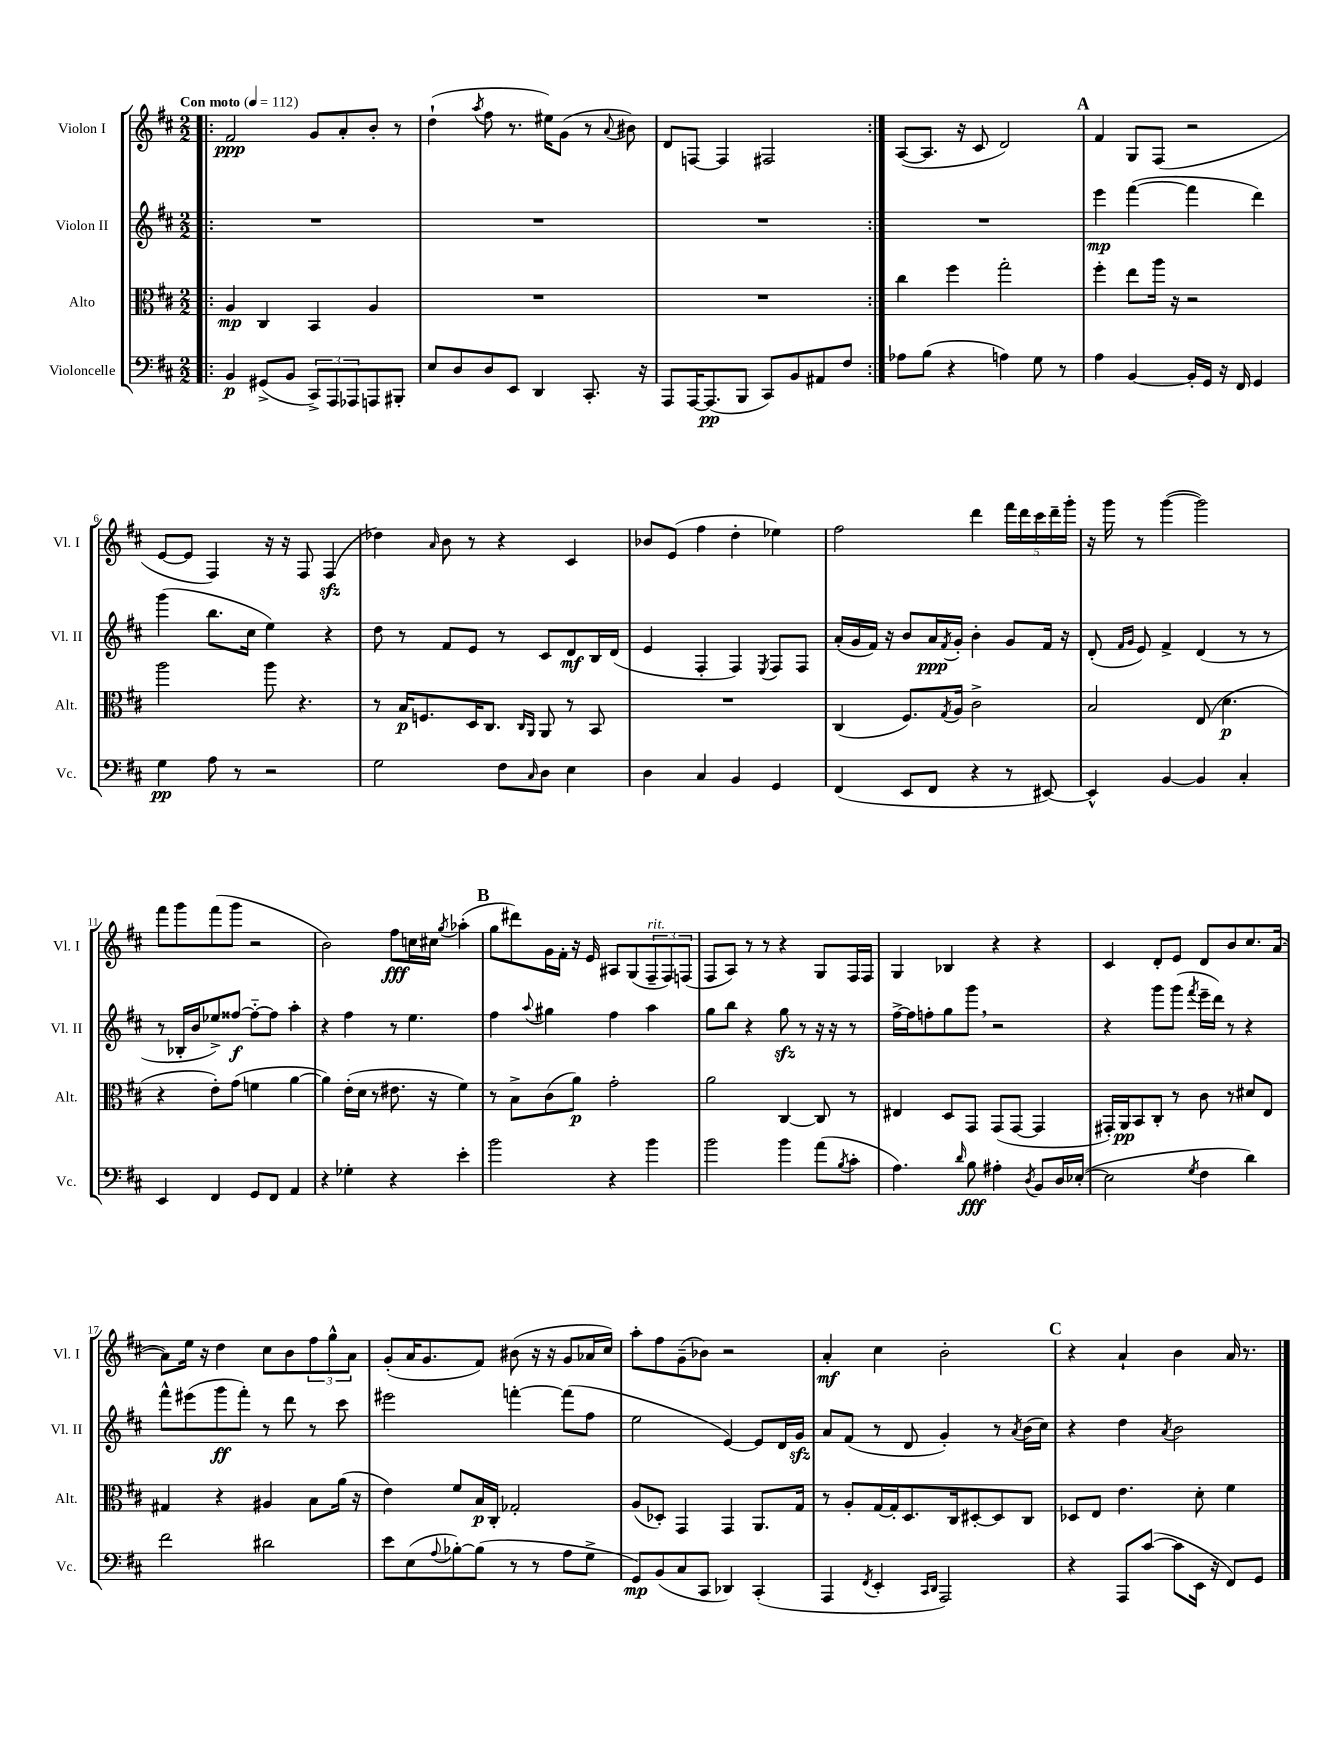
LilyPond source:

<<
\new StaffGroup <<
\new Staff = "s0" \with { instrumentName = "Violon I" shortInstrumentName = "Vl. I" } {
    \clef treble \key d \major \numericTimeSignature \time 2/2 \tempo "Con moto" 4 = 112
    \repeat volta 2 { \bar ".|:" fis'2\ppp g'8 a'8-. b'8-. r8 |
    d''4-!( \acciaccatura { a''8 } fis''8 r8. eis''16) g'8( r8 \appoggiatura { a'8 } bis'8) |
    d'8 f8~ f4 fis2 | }
    a8~( a8. r16 cis'8 d'2) |
    \mark \markup { \bold "A" } fis'4 g8 fis8( r2 |
    e'8~ e'8 fis4) r16 r16 fis8 fis4\sfz( |
    des''4) \grace { a'16 } b'8 r8 r4 cis'4 |
    bes'8 e'8( fis''4 d''4-. ees''4) |
    fis''2 d'''4 \tuplet 5/4 { fis'''16 d'''16 cis'''16 d'''16-- g'''16-. } |
    r16 g'''16 r8 g'''4~( g'''2) |
    fis'''8 g'''8 fis'''8( g'''8 r2 |
    b'2) fis''8\fff c''16 cis''16 \acciaccatura { g''8 } aes''4-.( |
    \mark \markup { \bold "B" } g''8 dis'''8) g'16 fis'16-. r16 e'16 ais8 g8( \tuplet 3/2 { fis8--^\markup { \italic "rit." } fis8) f8( } |
    fis8 a8) r8 r8 r4 g8 fis16 fis16 |
    g4 bes4 r4 r4 |
    cis'4 d'8-. e'8 d'8 b'8 cis''8. a'16~( |
    a'8) e''16 r16 d''4 cis''8 b'8 \tuplet 3/2 { fis''8 g''8-^ a'8 } |
    g'8-.( a'16 g'8. fis'8) bis'8( r16 r16 g'8 aes'16 cis''16) |
    a''8-. fis''8 g'8--( bes'8) r2 |
    a'4-.\mf cis''4 b'2-. |
    \mark \markup { \bold "C" } r4 a'4-! b'4 a'16 r8. \bar "|." |
}
\new Staff = "s1" \with { instrumentName = "Violon II" shortInstrumentName = "Vl. II" } {
    \clef treble \key d \major \numericTimeSignature \time 2/2
    \repeat volta 2 { \bar ".|:" R1 |
    R1 |
    R1 | }
    R1 |
    \mark \markup { \bold "A" } e'''4\mp fis'''4~( fis'''4 d'''4) |
    g'''4( b''8. cis''16 e''4) r4 |
    d''8 r8 fis'8 e'8 r8 cis'8 d'8\mf b16 d'16( |
    e'4 fis4-. fis4) \acciaccatura { e8 } fis8 fis8 |
    a'16-.( g'16 fis'16) r16 b'8 a'16\ppp \acciaccatura { fis'8 } g'16-. b'4-. g'8 fis'16 r16 |
    d'8-.( \grace { fis'16 g'16 } e'8) fis'4-> d'4( r8 r8 |
    r8 bes16-. b'16 ees''8->) fisis''8~\f fisis''8~-_ fisis''8 a''4-. |
    r4 fis''4 r8 e''4. |
    \mark \markup { \bold "B" } fis''4 \appoggiatura { a''8 } gis''4 fis''4 a''4 |
    g''8 b''8 r4 g''8\sfz r8 r16 r16 r8 |
    fis''16~-> fis''16 f''8-. g''8 g'''8 \breathe r2 |
    r4 g'''8 g'''8( \acciaccatura { fis'''8 } e'''16-- d'''16) r8 r4 |
    fis'''8-^ eis'''8( g'''8\ff fis'''8-.) r8 d'''8 r8 cis'''8 |
    eis'''2 f'''4~-. f'''8( fis''8 |
    e''2 e'4~) e'8 d'16 g'16\sfz |
    a'8 fis'8( r8 d'8 g'4-.) r8 \acciaccatura { a'8 } b'16( cis''16) |
    \mark \markup { \bold "C" } r4 d''4 \acciaccatura { a'8 } b'2 \bar "|." |
}
\new Staff = "s2" \with { instrumentName = "Alto" shortInstrumentName = "Alt." } {
    \clef alto \key d \major \numericTimeSignature \time 2/2
    \repeat volta 2 { \bar ".|:" a4\mp cis4 b,4 a4 |
    R1 |
    R1 | }
    cis''4 fis''4 g''2-. |
    \mark \markup { \bold "A" } fis''4-. e''8 a''16 r16 r2 |
    a''2 a''8 r4. |
    r8 b16\p f8. d16 cis8. \grace { cis16 a,16 } a,8 r8 b,8 |
    R1 |
    cis4( fis8.) \acciaccatura { g8 } a16 cis'2-> |
    b2 e8( d'4.\p |
    r4 e'8-.) g'8( f'4 a'4~ |
    a'4) e'16-.( d'16 r8 eis'8. r16 fis'4) |
    \mark \markup { \bold "B" } r8 b8-> cis'8( a'8\p) g'2-. |
    a'2 cis4~ cis8 r8 |
    eis4 d8 g,8 g,8( g,8~ g,4 |
    gis,16-.) a,16\pp b,8 cis8-. r8 cis'8 r8 dis'8 e8 |
    gis4 r4 ais4 b8 a'16( r16 |
    e'4) fis'8 b16\p cis16-. ges2-. |
    a8( des8-.) g,4 g,4 a,8. g16 |
    r8 a8-. g16~ g16-. d8. cis16 dis8~-. dis8 cis8 |
    \mark \markup { \bold "C" } des8 e8 e'4. d'8-. fis'4 \bar "|." |
}
\new Staff = "s3" \with { instrumentName = "Violoncelle" shortInstrumentName = "Vc." } {
    \clef bass \key d \major \numericTimeSignature \time 2/2
    \repeat volta 2 { \bar ".|:" b,4\p gis,8->( b,8 \tuplet 3/2 { cis,8->) a,,8 aes,,8 } a,,8 bis,,8-. |
    e8 d8 d8 e,8 d,4 cis,8.-. r16 |
    a,,8 a,,16~ a,,8.\pp( b,,8 cis,8) b,8 ais,8 fis8 | }
    aes8 b8( r4 a4) g8 r8 |
    \mark \markup { \bold "A" } a4 b,4~ b,16-. g,16 r16 fis,16 g,4 |
    g4\pp a8 r8 r2 |
    g2 fis8 \grace { cis16 } d8 e4 |
    d4 cis4 b,4 g,4 |
    fis,4( e,8 fis,8 r4 r8 eis,8~) |
    eis,4-^ b,4~ b,4 cis4-. |
    e,4 fis,4 g,8 fis,8 a,4 |
    r4 ges4-. r4 e'4-. |
    \mark \markup { \bold "B" } b'2 r4 b'4 |
    b'2 b'4 a'8( \acciaccatura { b8 } cis'8-. |
    a4.) \grace { d'16 } b8\fff ais4-. \acciaccatura { d8 } b,8 d16 ees16~-.( |
    ees2 \acciaccatura { g8 } fis4 d'4) |
    fis'2 dis'2 |
    e'8 e8( \appoggiatura { a8 } bes8~-.) bes8( r8 r8 a8 g8-> |
    g,8\mp) b,8( cis8 cis,8 des,4) cis,4-.( |
    a,,4 \acciaccatura { fis,8 } e,4-. \grace { cis,16 d,16 } a,,2) |
    \mark \markup { \bold "C" } r4 a,,8 cis'8~( cis'8 e,16 r16 fis,8) g,8 \bar "|." |
}
>>
>>
